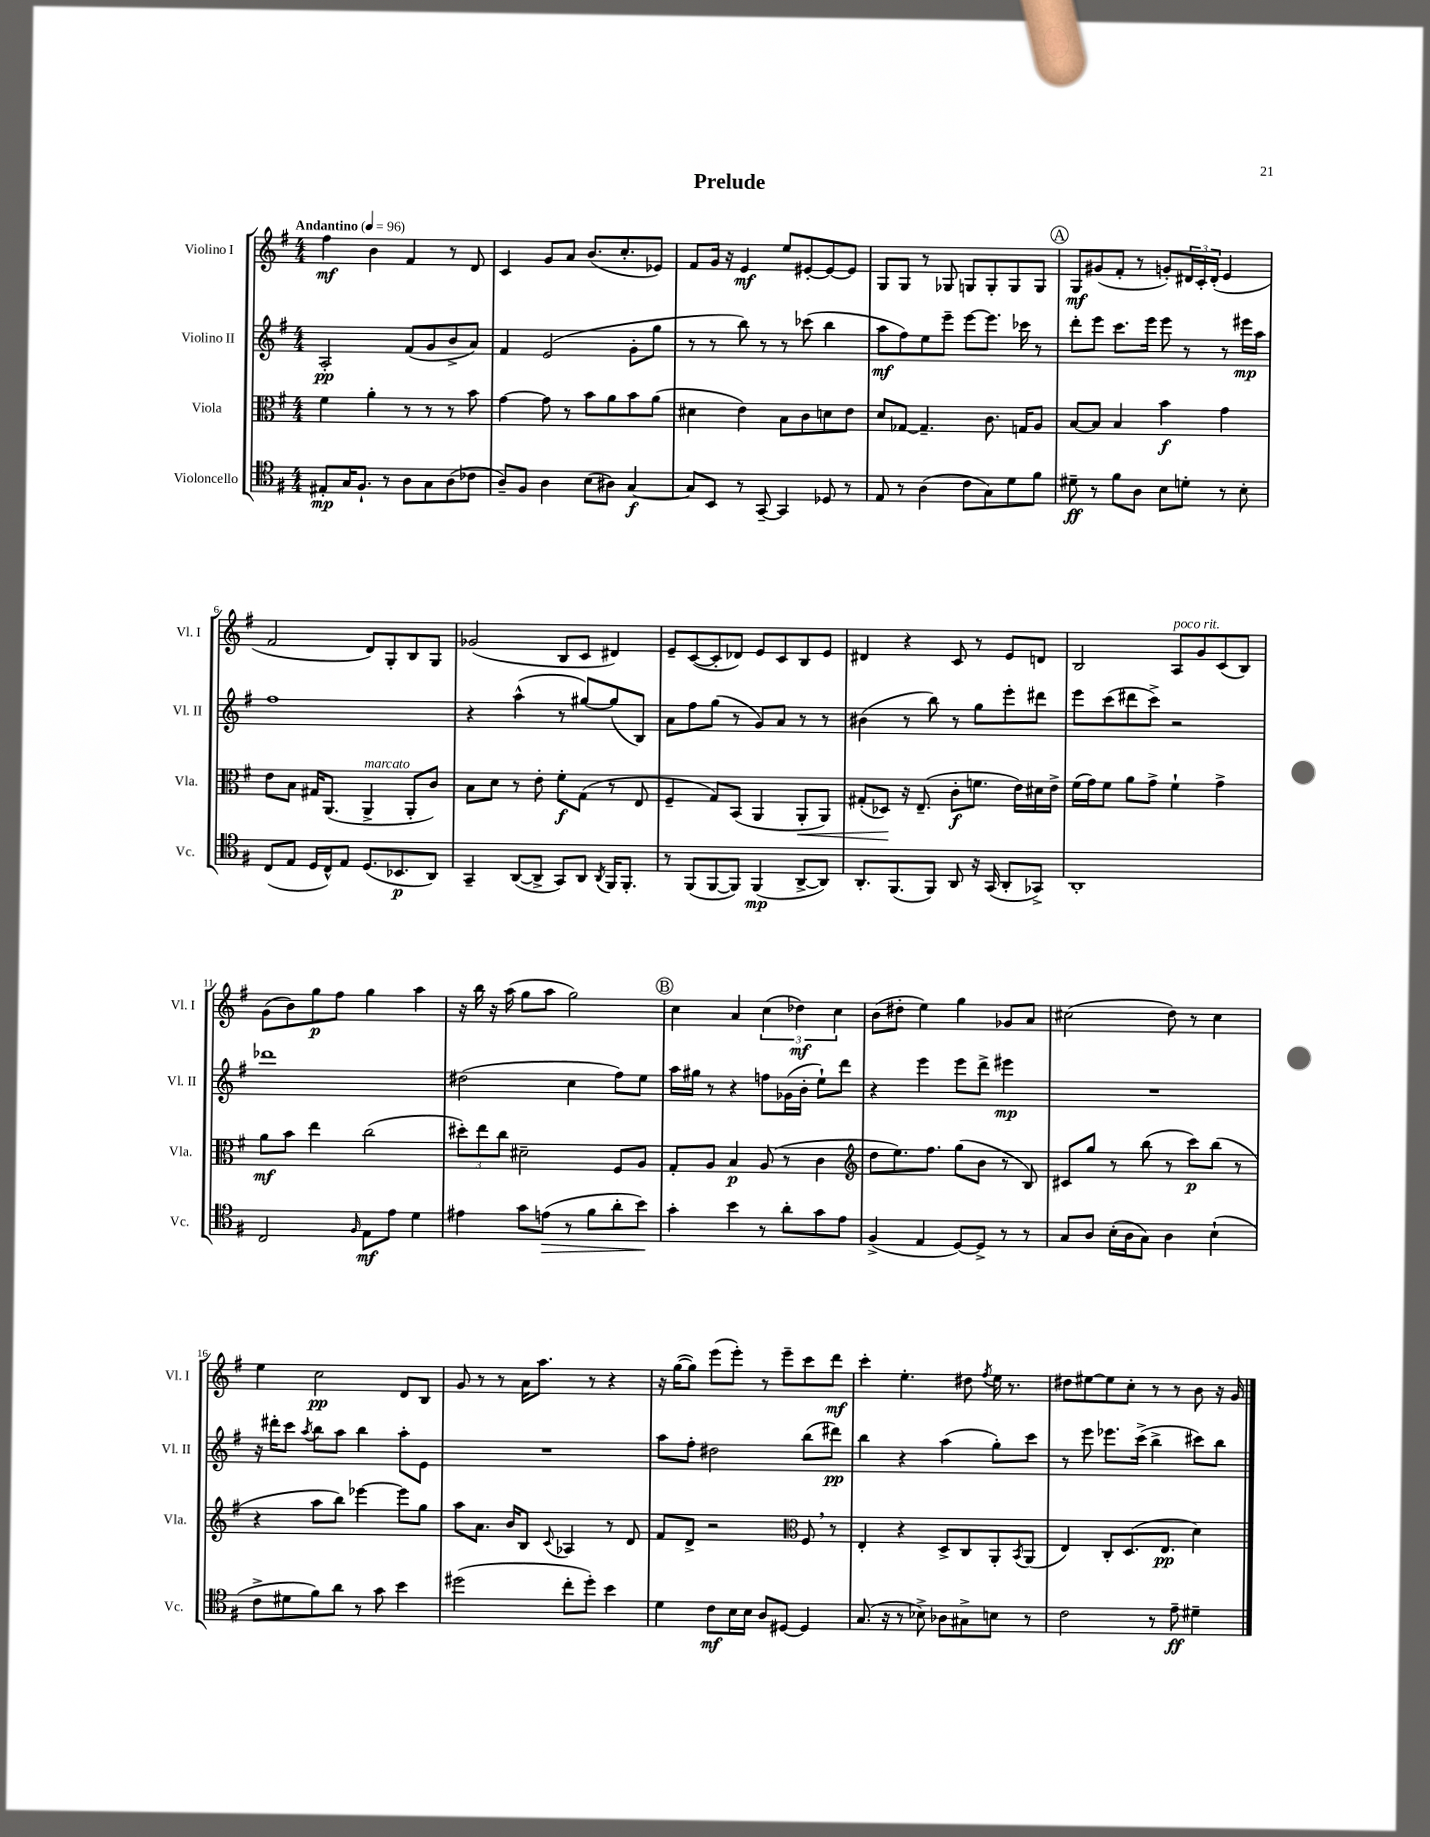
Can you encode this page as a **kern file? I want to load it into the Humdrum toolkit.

**kern	**kern	**kern	**kern
*staff4	*staff3	*staff2	*staff1
*clefC4	*clefC3	*clefG2	*clefG2
*k[f#]	*k[f#]	*k[f#]	*k[f#]
*M4/4	*M4/4	*M4/4	*M4/4
*MM96	*MM96	*MM96	*MM96
8E#'	4f#	2A'	4ff#
16G	.	.	.
8.F#`	.	.	.
.	4a'	.	4b
8r	.	.	.
8A	8r	(8f#	4f#
8G	8r	8g	.
(8A	8r	8b^	8r
8c-	8b	8a)	8d
=	=	=	=
8A~)	[4g	4f#	4c
8F#	.	.	.
4A	8g]	(2e	8g
.	8r	.	8a
(8B	8b	.	(8.b
8A#)	8a	.	.
.	.	.	8.cc'
[4G	8b	8g'	.
.	(8a	8gg	8e-)
=	=	=	=
8G]	4d#	8r	8f#
8BB	.	8r	16g
.	.	.	16r
8r	4e)	8bb)	4e
[8GG~	.	8r	.
4GG]	8B	8r	8ee
.	8c	(8ccc-	[8e#'
8D-	8d	4bb	8e#_
8r	8e	.	8e#]
=	=	=	=
8E	8d	8aa	8G
8r	[8G-	8ff#)	8G
(4A	4.G-~]	8ee	8r
.	.	8eee~	8G-
8c	.	[8eee	8G
8G)	8.c	8.eee]	8G'
8d	.	.	8G
.	16G	16ccc-	.
8f#	8A	8r	8G
=	=	=	=
8d#~	[8B	8ddd'	8G
8r	8B]	8eee	(8g#
8f#	4B	8.ccc	8f#'
8A	.	.	8r
.	.	16eee	.
8B	4b	8eee	8g')
8d'	.	8r	24d#
.	.	.	24c'
.	.	.	(24d#'
8r	4g	8r	4e
8B'	.	16eee#	.
.	.	16aa	.
=	=	=	=
(8C	8e	1ff#	2f#
8E	8B	.	.
16D	16G#	.	.
16C^^)	(8.AA	.	.
8E	.	.	.
(8.D	4AA^	.	8d)
.	.	.	8G'
8.BB-	.	.	.
.	8AA'	.	8B
8AA)	8c)	.	8G
=	=	=	=
4GG~	8B	4r	(2g-
.	8d	.	.
([8AA	8r	(4aa^^	.
8AA^]	8e'	.	.
8GG)	8f#'	8r	8B
8AA	(8G	[8gg#)	8c
8qAA	.	.	.
16FF#	8r	(8gg#]	4d#)
8.FF#'	.	.	.
.	8E	8B)	.
=	=	=	=
8r	4F#~	8a	8e~
(8FF#	.	8ff#	([8c
[8FF#	8G)	(8gg	8c']
8FF#])	(8BB	8r	8d-)
(4FF#	4AA	8g)	8e
.	.	8a	8c
[8AA^	8AA'	8r	8B
8AA])	8AA)	8r	8e
=	=	=	=
8.AA'	(8G#'	(4b#	4d#
.	8D-)	.	.
(8.FF#	.	.	.
.	16r	8r	4r
.	(8.E~	.	.
8FF#)	.	8bb)	.
8AA	8c'	8r	8c
16r	8.f	8gg	8r
(16GG	.	.	.
8AA'	.	8eee'	8e
.	16e)	.	.
8GG-^)	16d#	8ddd#	8d
.	16e^	.	.
=	=	=	=
1AA'	(16f#	8eee	2B
.	16g)	.	.
.	8f#	(8ccc	.
.	8a	8ddd#	.
.	8g^	8ccc^)	.
.	4f#`	2r	8A
.	.	.	8g
.	4g^	.	(8c
.	.	.	8B)
=	=	=	=
2C	8a	1ddd-	(8g
.	8b	.	8b)
.	4ee	.	8gg
.	.	.	8ff#
16qqF#	.	.	.
8E	(2cc	.	4gg
8e	.	.	.
4d	.	.	4aa
=	=	=	=
4e#	12dd#')	(2dd#	16r
.	.	.	16bb
.	12ee	.	.
.	.	.	16r
.	12cc	.	.
.	.	.	(16aa
8g	2d#~	.	8gg
(8e	.	.	8aa
8r	.	4cc	2gg)
8f#	.	.	.
8a'	8F#	8ff#)	.
8b)	8A	8ee	.
=	=	=	=
4g'	8G'	16aa	4cc
.	.	16gg#	.
.	8A	8r	.
4b	4B	4r	4a
8r	(8A	8ff	(6cc
8a'	8r	(16g-	.
.	.	.	6dd-)
.	.	16b'	.
8g	4c	8ee`)	.
.	.	.	6cc
8e	.	8ddd	.
=	=	=	=
*	*clefG2	*	*
(4F#^	8dd	4r	(8b
.	8.ee)	.	8dd#'
4E	.	4eee	4ee)
.	8.ff#	.	.
[8D)	(8gg	8eee	4gg
8D^]	8b	8ddd^	.
8r	8r	4eee#	8g-
8r	8B)	.	8a
=	=	=	=
8G	8c#	1r	(2cc#
8A	8gg	.	.
(16B'	8r	.	.
16A	.	.	.
8G)	(8bb	.	.
4A	8r	.	8dd)
.	8ccc)	.	8r
(4B`	(8bb	.	4cc#
.	8r	.	.
=	=	=	=
8c^	4r	16r	4ee
.	.	16ddd#'	.
8d#	.	8ccc	.
.	.	8qaa	.
8f#)	8aa	8bb	2cc
8a	8bb)	8aa	.
8r	[4eee-	4bb	.
8g	.	.	.
4b	8eee-]	8aa'	8d
.	8gg	8e	8B
=	=	=	=
(2dd#	8aa	1r	8g
.	8.a	.	8r
.	.	.	8r
.	16b	.	.
.	8B	.	16a
.	.	.	8.aa
.	8qqc	.	.
8cc'	4A-	.	.
8dd#')	.	.	8r
4b	8r	.	4r
.	8d	.	.
=	=	=	=
4d	8f#	8aa	16r
.	.	.	([16gg
.	8d^	8ff#'	8gg])
8c	2r	2dd#	(8eee
16B	.	.	8eee')
16B	.	.	.
8A	.	.	8r
[8D#	.	.	8eee~
*	*clefC3	*	*
4D#]	8F#	(8bb	8ccc
.	8r	8ddd#)	8ddd
=	=	=	=
(8.G	4E'	4bb	4ccc'
16r	.	.	.
8r	4r	4r	4.ee'
8B-^)	.	.	.
8A-	8D^	(4aa	.
8G#^	8C	.	8dd#
.	.	.	8qff#
8B	8AA'	8gg')	16ee
.	.	.	8.r
.	8qBB	.	.
8r	(8AA	8ccc	.
=	=	=	=
2c	4E)	8r	8dd#
.	.	8eee	[8ee#
.	8C'	8.eee-	8ee#]
.	(8.D	.	8cc'
.	.	(16ccc^	.
8r	.	4bb^	8r
.	8.E	.	.
8e~	.	.	8r
4d#~	4d)	8ccc#)	8b
.	.	8bb	16r
.	.	.	16g
==	==	==	==
*-	*-	*-	*-
